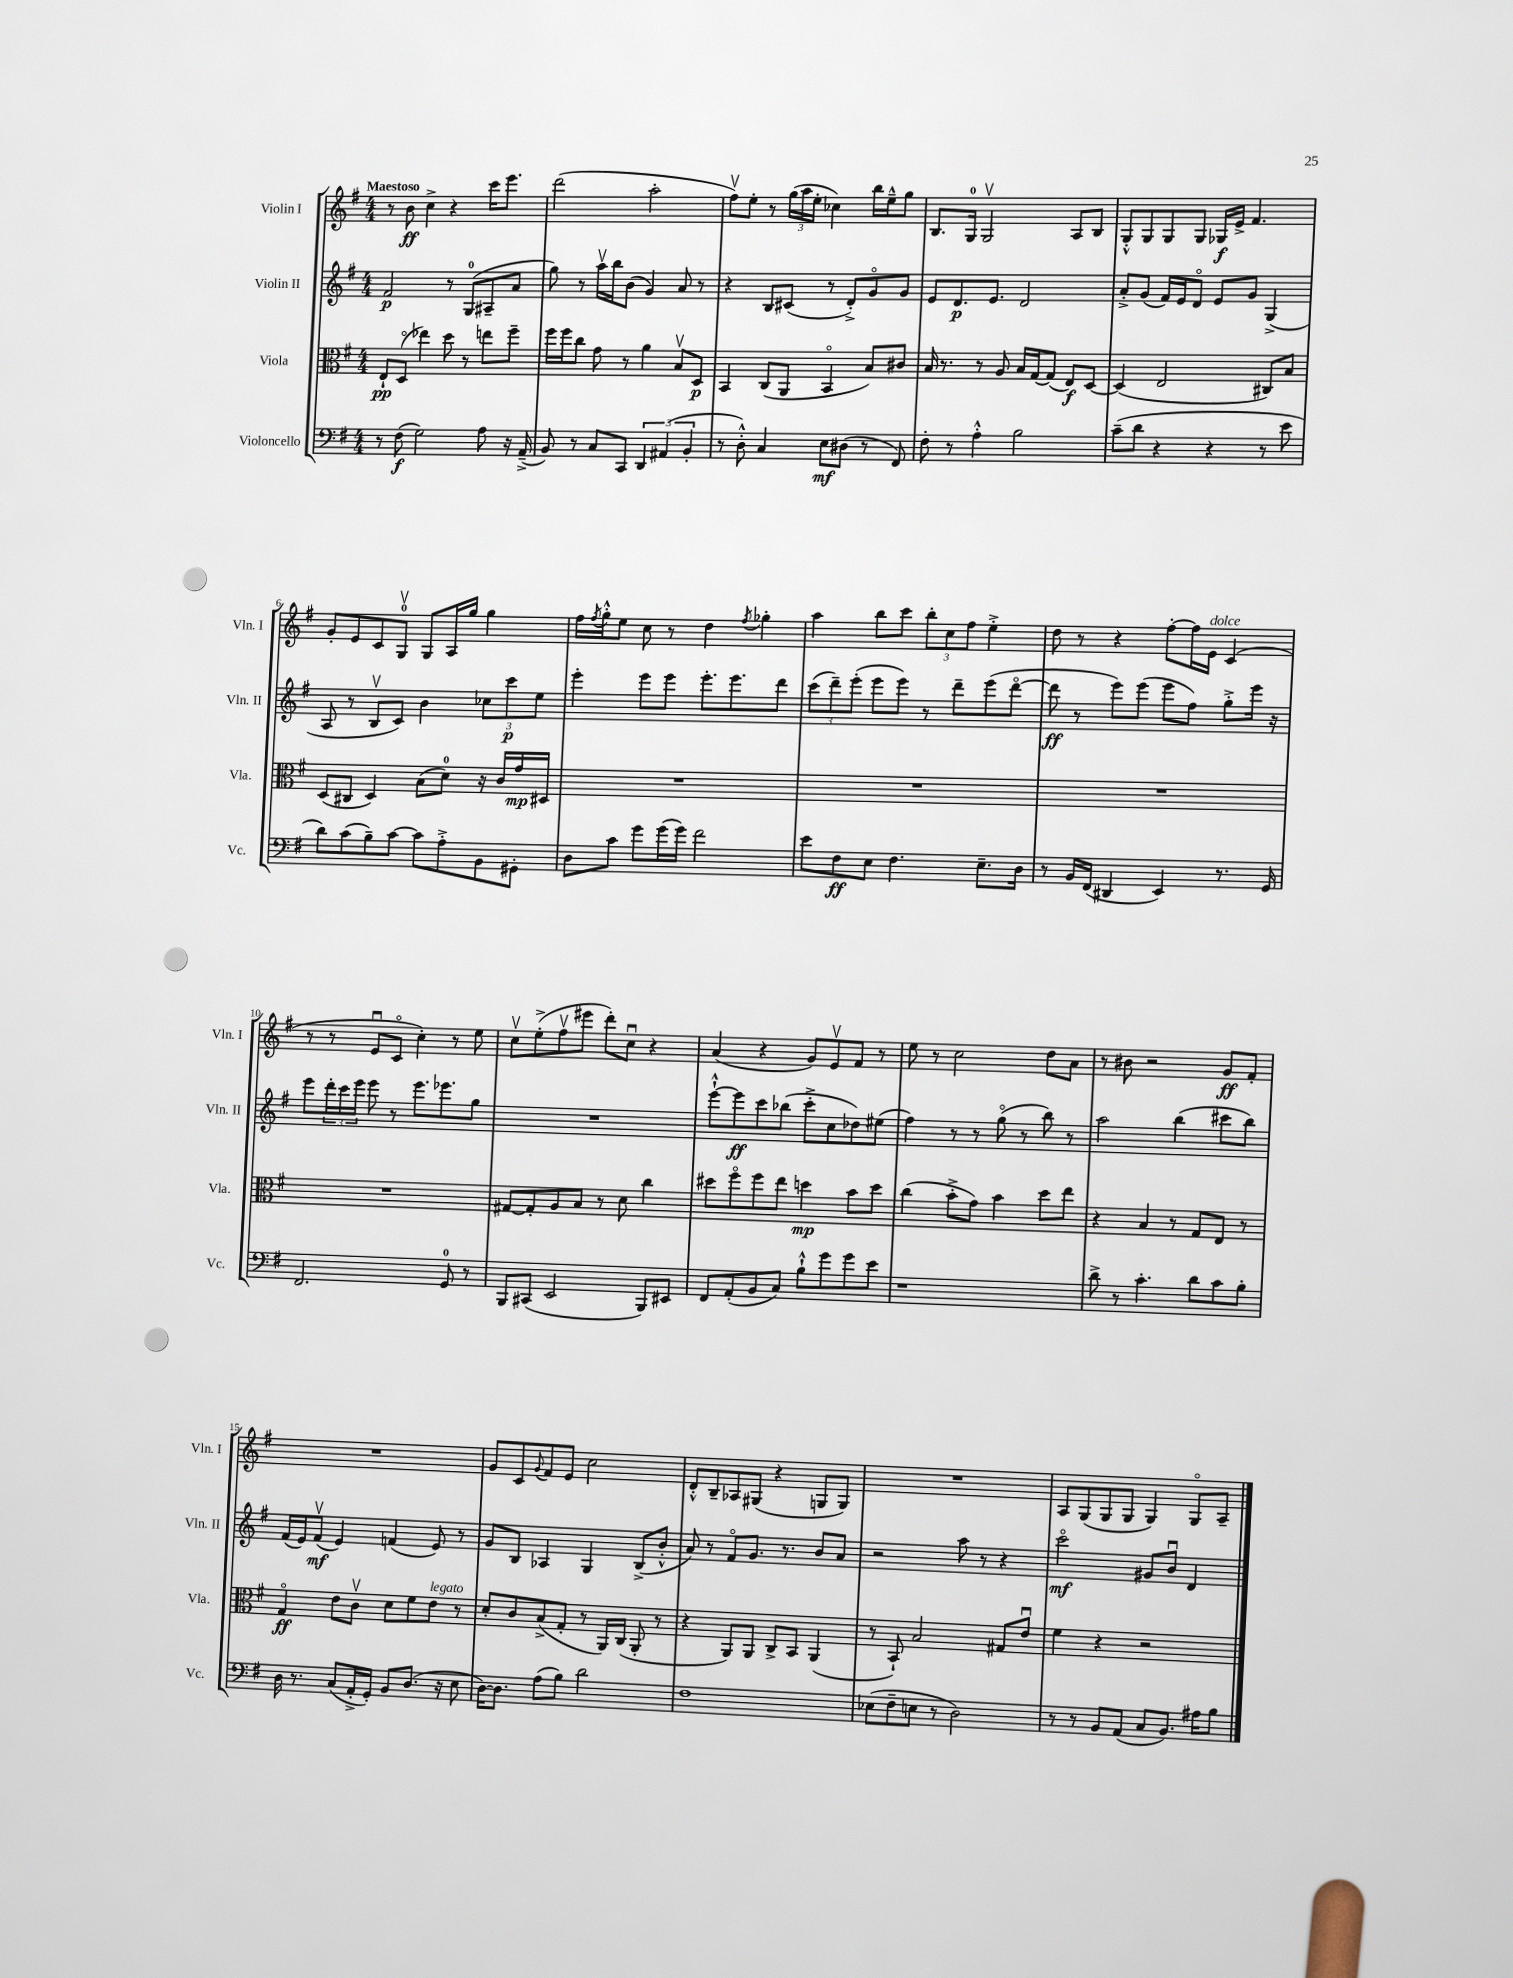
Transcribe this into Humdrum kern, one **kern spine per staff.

**kern	**kern	**kern	**kern
*staff4	*staff3	*staff2	*staff1
*clefF4	*clefC3	*clefG2	*clefG2
*k[f#]	*k[f#]	*k[f#]	*k[f#]
*M4/4	*M4/4	*M4/4	*M4/4
8r	8E`	2f#	8r
(8F#	(8Do	.	8b
2G)	4ee-)	.	4cc^
.	8dd	8r	4r
.	8r	(8G	.
8A	8ee	8A#~	16ccc
.	.	.	8.eee
16r	8ff#~	8a	.
(16AA~^	.	.	.
=	=	=	=
8BB)	16ff#	8gg)	(2ddd
.	16ff#	.	.
8r	8cc	8r	.
8C	8g	16aav	.
.	.	16bb	.
8CC	8r	(8b	.
6DD	4a	4g)	2aa'
(6AA#	.	.	.
.	8Bv	8a	.
6BB'	.	.	.
.	8D	8r	.
=	=	=	=
8r	4BB	4r	8ff#v)
8D'^^)	.	.	8ee'
4C	(8C	8B	8r
.	8AA	(8c#	(24gg
.	.	.	24aa
.	.	.	24ee'
8E	4BBo	8r	4cc-)
(8D#	.	8d'^)	.
8r	8B)	8go	16bb
.	.	.	16ee~^^
8FF#)	8c#	8g	8gg
=	=	=	=
8F#'	16B	8e	8.B
.	8.r	.	.
8r	.	8.d	.
.	.	.	16G
4A'^^	8r	.	2Gv
.	.	8.e	.
.	8A	.	.
2B	16B	2d	.
.	[16G	.	.
.	(8G]	.	.
.	8E)	.	8A
.	[8D	.	8B
=	=	=	=
(8c~	(4D]	8a'^	8G'^^
8d	.	(8g	8G
4r	2E	16f#)	8G
.	.	16e	.
.	.	8do	8G
4r	.	8e	16G-
.	.	.	16e^
.	.	8g	4.f#
8r	8C#)	(4G^	.
8e	8B	.	.
=	=	=	=
8d)	(8D	8A	8g'
(8c	8C#	8r	8e
8B~)	4D)	8Bv	8c
[8c	.	8c)	8Gv
8c]	(8B	4b	8G
8A'^	8d)	.	16A
.	.	.	16gg
8BB	16r	12cc-	4gg
.	16c	.	.
.	.	12ccc	.
8GG#'	16g	.	.
.	.	12ee	.
.	16D#	.	.
=	=	=	=
8D	1r	4eee'	16ff#
.	.	.	8qff#
.	.	.	16gg'^^
8c	.	.	8ee
8g	.	8eee	8cc
(16g	.	8eee	8r
16g)	.	.	.
2f#	.	8.eee'	4dd
.	.	8.eee	.
.	.	.	8qff#
.	.	.	4gg-'
.	.	8ddd	.
=	=	=	=
8e	1r	(12ccc	4aa
.	.	12ddd~)	.
8F#	.	.	.
.	.	(12eee'	.
8E	.	8eee	8bb
4.F#	.	8eee)	8ccc
.	.	8r	12bb'
.	.	.	12cc
.	.	8ddd~	.
.	.	.	12ff#
8.E~	.	(8eee	4ee'^
.	.	[8dddo	.
16D	.	.	.
=	=	=	=
8r	1r	8ddd]	8dd
16BB	.	8r	8r
(16FF#	.	.	.
4DD#	.	8eee)	4r
.	.	(8eee	.
4EE)	.	8eee	[8ff#'
.	.	8ff#)	16ff#]
.	.	.	16e
8.r	.	8gg'^	(4c
.	.	16eee	.
16GG	.	16r	.
=	=	=	=
2.FF#	1r	8eee	8r
.	.	24ddd'	8r
.	.	24ccc	.
.	.	24eee	.
.	.	8eee	8eu
.	.	8r	8co
.	.	8.eee	4cc')
.	.	8.eee-	.
8GG	.	.	8r
8r	.	8gg	8ee
=	=	=	=
8BBB	[8G#	1r	8ccv
(8CC#	8G#']	.	(8ee'^
2EE	8A	.	8ff#v
.	8B	.	8eee#
.	8r	.	8ddd')
.	8d	.	8ccu
8BBB)	4cc	.	4r
8EE#	.	.	.
=	=	=	=
8FF#	8dd#	[8eee`^^	(4a
(8AA'	8ff#o	8eee]	.
8BB	8ff#	8ccc	4r
8C)	8ee	(8bb-	.
8B`^^	4dd	8ccc'^	8g)
8g	.	8cc	8ev
8g	8b	8dd-)	8f#
8e	8dd	(8ee#	8r
=	=	=	=
1r	(4cc	4ff#)	8ee
.	.	.	8r
.	8b'^	8r	2cc
.	8g)	8r	.
.	4b	(8ggo	.
.	.	8r	.
.	8dd	8bb)	8dd
.	8ee	8r	8a
=	=	=	=
8d^	4r	2aa	8r
8r	.	.	8b#
4.c'	4B	.	2r
.	8r	(4bb	.
8d	8G	.	.
8c	8E	8ccc#	8g
8B'	8r	8bb)	8f#'
=	=	=	=
16D	4Go	(16f#	1r
8.r	.	16e)	.
.	.	(8f#v	.
(8C	8e	4e)	.
16AA'^	8cv	.	.
16GG')	.	.	.
8BB	8d	(4f	.
(8.D	8f#	.	.
.	8e	8e)	.
16r	.	.	.
8E	8r	8r	.
=	=	=	=
[16D)	8d'	8g	8g
8.D]	.	.	.
.	8c	8B	8c
.	.	.	8qqg
(8A	(8B^	4A-	8f#
8B)	8G'	.	8e
2d	8r	4G	2cc
.	16AA)	.	.
.	(16C	.	.
.	8AA'	(8B^	.
.	8r	8b'^^	.
=	=	=	=
1F#	4r	8a)	8d'^^
.	.	8r	8B~
.	8AA)	8f#o	8A-
.	8AA	8.g	(8G#
.	8C^	.	4r
.	.	8.r	.
.	8BB	.	.
.	(4AA	8b	8G
.	.	8a	8G)
=	=	=	=
(8E-	8r	2r	1r
8F#~	8BB`)	.	.
8E	2B	.	.
8r	.	.	.
2D)	.	8aa	.
.	.	8r	.
.	8G#	4r	.
.	8eu	.	.
=	=	=	=
8r	4f#	2ccco	8A
8r	.	.	(8G
8BB	4r	.	8G
(8AA	.	.	8G
8C	2r	8g#	4G)
8.BB)	.	8bu	.
.	.	4d	8Go
16A#	.	.	.
8B	.	.	8A~
==	==	==	==
*-	*-	*-	*-
